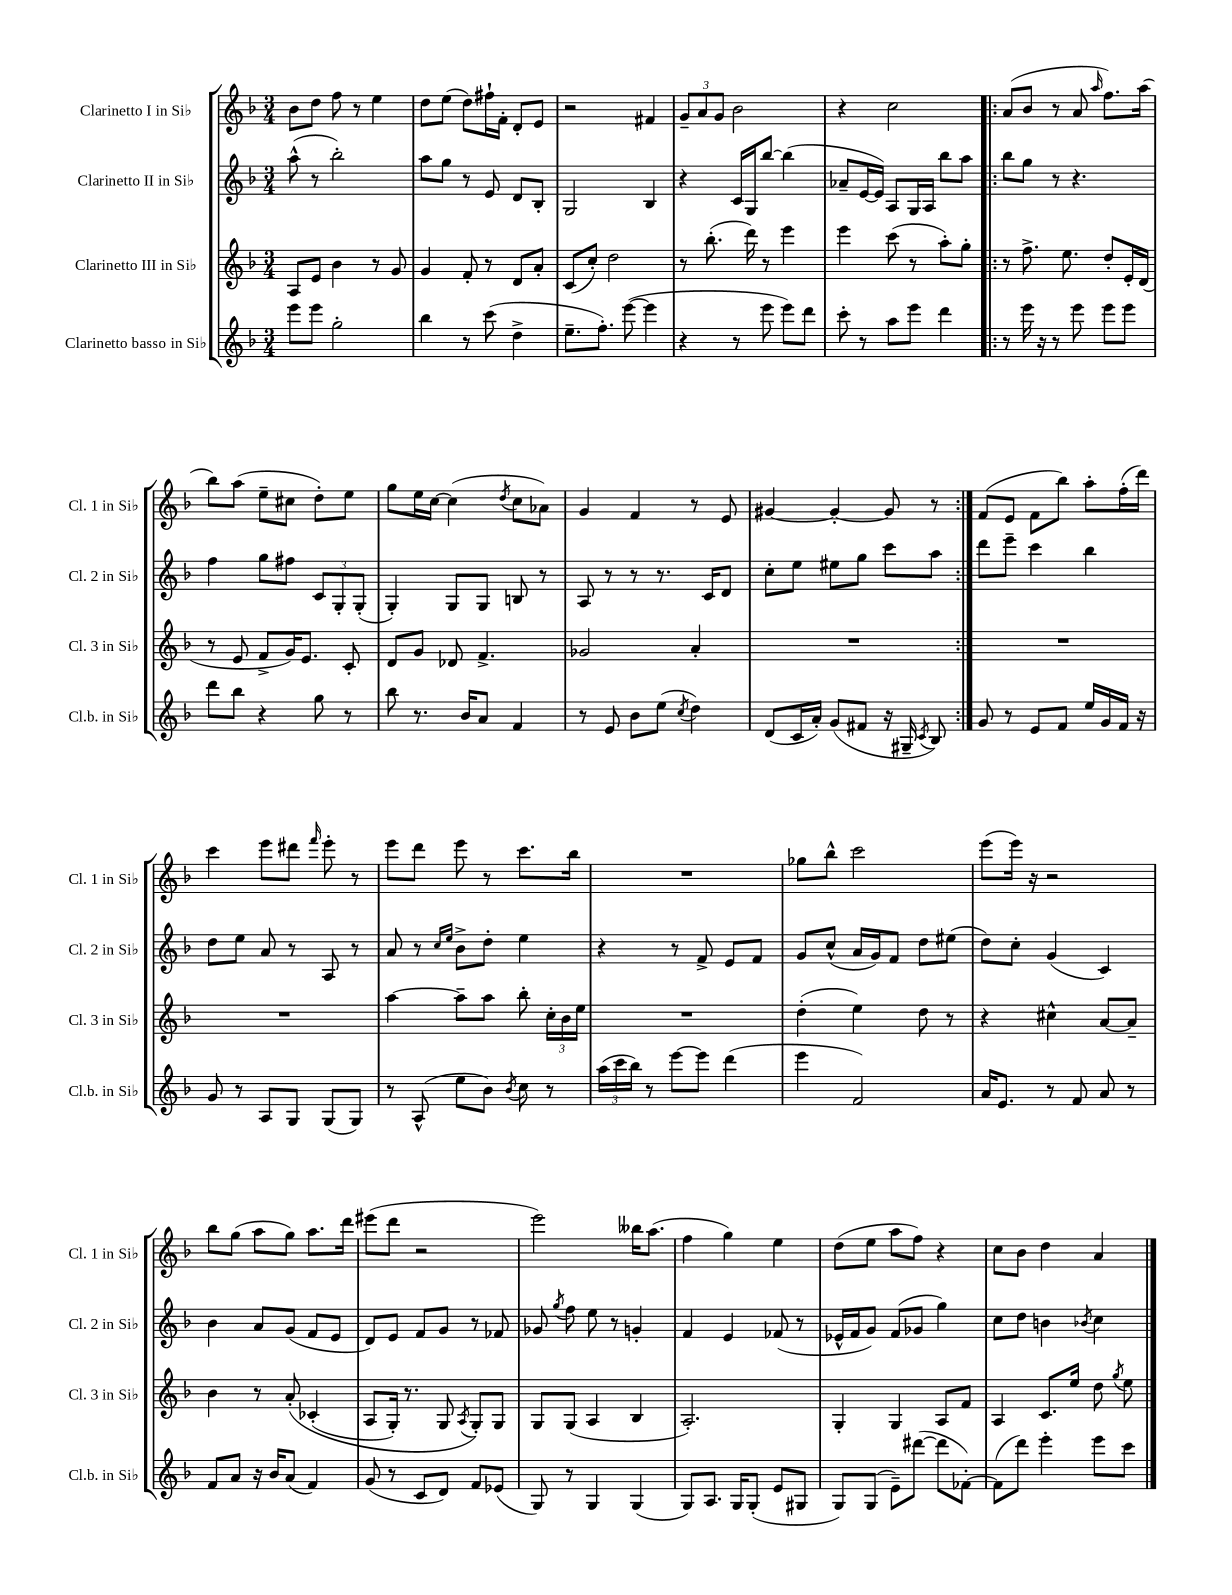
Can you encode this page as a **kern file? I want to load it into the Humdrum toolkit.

**kern	**kern	**kern	**kern
*staff4	*staff3	*staff2	*staff1
*clefG2	*clefG2	*clefG2	*clefG2
*k[b-]	*k[b-]	*k[b-]	*k[b-]
*M3/4	*M3/4	*M3/4	*M3/4
8eee	8A	(8aa^^	8b-
8eee	8e	8r	8dd
2gg'	4b-	2bb-')	8ff
.	.	.	8r
.	8r	.	4ee
.	8g	.	.
=	=	=	=
4bb-	4g	8aa	8dd
.	.	8gg	(8ee
8r	8f'	8r	8dd)
(8ccc	8r	8e	16ff#`
.	.	.	16f'
4dd^	8d	8d	8d'
.	8a'	8B-'	8e
=	=	=	=
8.ee~	(8c	2G	2r
.	8cc')	.	.
8.ff')	.	.	.
.	2dd	.	.
([8eee	.	.	.
4eee]	.	4B-	4f#
=	=	=	=
4r	8r	4r	12g~
.	.	.	12a
.	(8.bb-'	.	.
.	.	.	12g
8r	.	16c	2b-
.	16ddd)	16G	.
8eee	8r	[8bb-	.
8eee)	4eee	(4bb-]	.
8ddd	.	.	.
=	=	=	=
8ccc'	4eee	8a-~	4r
8r	.	[16e	.
.	.	16e])	.
8aa	(8ccc	8A	2cc
8eee	8r	16G	.
.	.	16A	.
4ddd	8aa')	8bb-	.
.	8gg'	8aa	.
=!|:	=!|:	=!|:	=!|:
8r	8r	8bb-	(8a
16eee	8.ff^	8gg	8b-
16r	.	.	.
8r	.	8r	8r
.	8.ee	.	.
8eee	.	4.r	8a
.	.	.	16qqaa
8eee	8dd'	.	8.ff)
8eee	16e'	.	.
.	(16d	.	(16aa
=	=	=	=
8ddd	8r	4ff	8bb-)
8bb-	8e	.	(8aa
4r	8f^	8gg	8ee~
.	16g)	8ff#	8cc#
.	8.e	.	.
8gg	.	12c	8dd')
.	.	12G'	.
8r	8c'	.	8ee
.	.	(12G'	.
=	=	=	=
8bb-	8d	4G')	8gg
8.r	8g	.	16ee
.	.	.	[16cc
.	8d-	8G	(4cc]
16b-	.	.	.
8a	4.f^	8G	.
.	.	.	8qdd
4f	.	8B	8cc
.	.	8r	8a-)
=	=	=	=
8r	2g-	8A	4g
8e	.	8r	.
8b-	.	8r	4f
(8ee	.	8.r	.
8qcc	.	.	.
4dd)	4a'	.	8r
.	.	16c	.
.	.	8d	8e
=	=	=	=
(8d	2.r	8cc'	[4g#
16c	.	8ee	.
16a')	.	.	.
(8g	.	8ee#	4g#'_
8f#	.	8gg	.
16r	.	8ccc	8g#]
16G#~	.	.	.
8qc	.	.	.
8B-)	.	8aa	8r
=:|!	=:|!	=:|!	=:|!
8g	2.r	8ddd	(8f
8r	.	8eee~	8e
8e	.	4ccc	8f
8f	.	.	8bb-)
16ee	.	4bb-	8aa'
16g	.	.	.
16f	.	.	(16ff'
16r	.	.	16ddd)
=	=	=	=
8g	2.r	8dd	4ccc
8r	.	8ee	.
8A	.	8a	8eee
8G	.	8r	8ddd#
.	.	.	16qqfff
(8G	.	8A	8eee'
8G)	.	8r	8r
=	=	=	=
8r	[4aa	8a	8eee
(8A^^	.	8r	8ddd
.	.	16qqcc	.
.	.	16qqee	.
8ee	8aa~]	8b-^	8eee
8b-)	8aa	8dd'	8r
8qb-	.	.	.
8cc	8bb-'	4ee	8.ccc
8r	24cc'	.	.
.	24b-	.	.
.	.	.	16bb-
.	24ee	.	.
=	=	=	=
(24aa	2.r	4r	2.r
24ccc	.	.	.
24bb-)	.	.	.
8r	.	.	.
[8eee	.	8r	.
8eee]	.	8f^	.
(4ddd	.	8e	.
.	.	8f	.
=	=	=	=
4eee	(4dd'	8g	8gg-
.	.	(8cc^^	8bb-^^
2f)	4ee)	16a	2ccc
.	.	16g)	.
.	.	8f	.
.	8dd	8dd	.
.	8r	(8ee#	.
=	=	=	=
16a	4r	8dd)	(8eee
8.e	.	.	.
.	.	8cc'	16eee)
.	.	.	16r
8r	4cc#^^	(4g	2r
8f	.	.	.
8a	[8a	4c)	.
8r	8a~]	.	.
=	=	=	=
8f	4b-	4b-	8bb-
8a	.	.	(8gg
16r	8r	8a	8aa
16b-	.	.	.
(8a	&(8a'	(8g	8gg)
4f)	(4c-'	8f	8.aa
.	.	8e	.
.	.	.	16ddd
=	=	=	=
(8g	8A	8d)	(8eee#
8r	16G')	8e	8ddd
.	8.r	.	.
8c	.	8f	2r
8d)	8G	8g	.
.	8qA	.	.
8f	8G'&)	8r	.
(8e-	8G	8f-	.
=	=	=	=
8G)	8G	8g-	2eee)
.	.	8qgg	.
8r	(8G	8ff	.
4G	4A	8ee	.
.	.	8r	.
(4G	4B-	4g'	16bb--
.	.	.	(8.aa
=	=	=	=
8G)	2.A')	4f	4ff
8.A	.	.	.
.	.	4e	4gg)
16G	.	.	.
(8G'	.	.	.
8e	.	(8f-	4ee
8G#	.	8r	.
=	=	=	=
8G)	4G'	16e-^^	(8dd
.	.	16f	.
(8G	.	8g)	8ee
8e~)	4G	(8f	8aa
([8ddd#	.	8g-	8ff)
8ddd#]	8A	4gg)	4r
[8f-')	8f	.	.
=	=	=	=
(8f-]	4A	8cc	8cc
8ddd)	.	8dd	8b-
4eee'	8.c	4b	4dd
.	16ee	.	.
.	.	8qb-	.
8eee	8dd	4cc	4a
.	8qgg	.	.
8ccc	8ee	.	.
==	==	==	==
*-	*-	*-	*-
